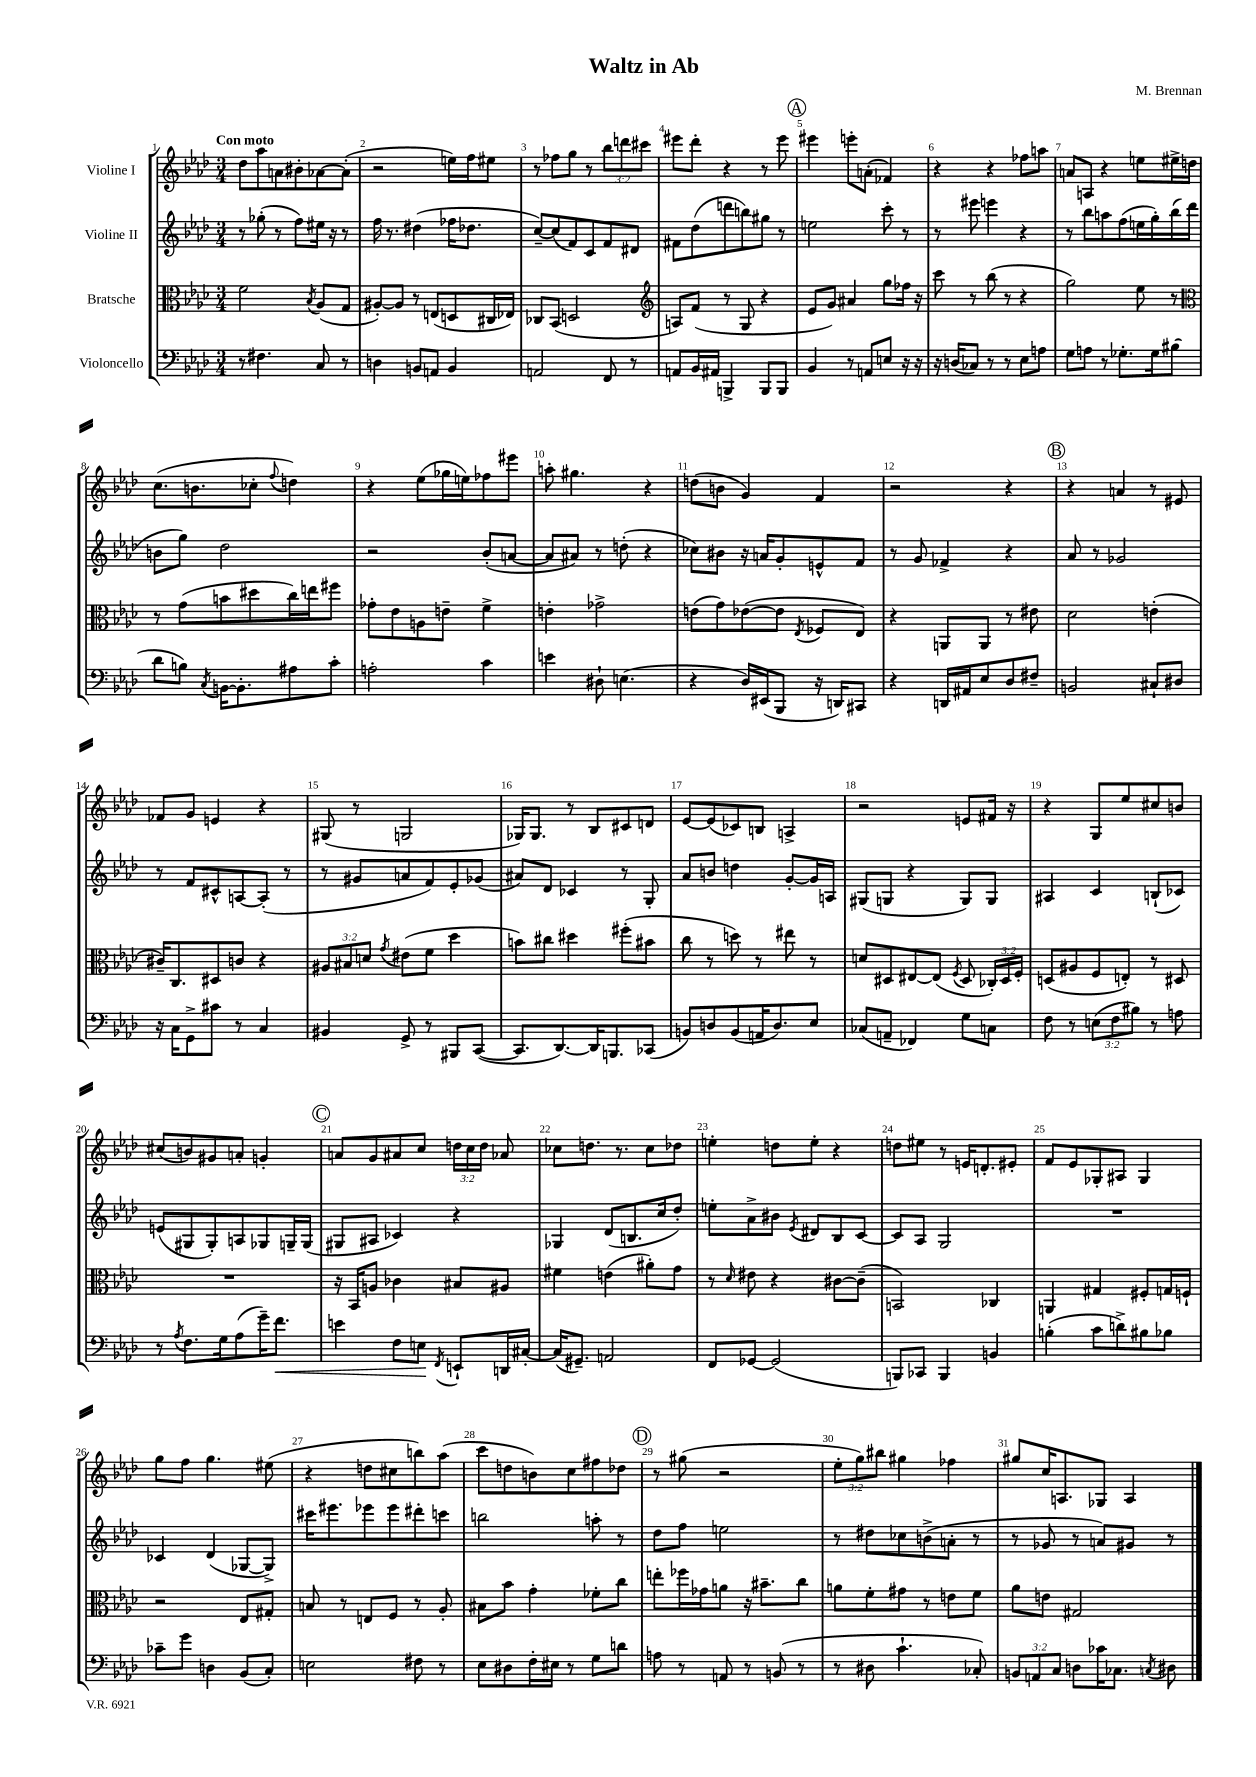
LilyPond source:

\header { title = "Waltz in Ab" composer = "M. Brennan" }
<<
\new StaffGroup <<
\new Staff = "s0" \with { instrumentName = "Violine I" } {
    \clef treble \key aes \major \numericTimeSignature \time 3/4 \override Staff.TupletNumber.text = #tuplet-number::calc-fraction-text \tempo "Con moto"
    \autoBeamOff des''8[ aes''8 a'8 bis'8-. aes'8~ aes'8]-.( |
    r2 e''16[) f''16 eis''8] |
    r8 fes''8[ g''8] r8 \tuplet 3/2 { bes''8[ d'''8 cis'''8] } |
    eis'''8[ des'''8]-. r4 r8 eis'''8 |
    \mark \markup { \circle "A" } eis'''4 e'''8[-. a'8]-.( fes'4) |
    r4 r4 fes''8[ a''8] |
    a'8[ a8] r4 e''8[ eis''16-> d''16] |
    c''8.[( b'8. ces''8]-. \appoggiatura { f''8 } d''4) |
    r4 ees''8[( ges''16 e''16) fes''8 eis'''8] |
    a''8-. gis''4. r4 |
    d''8[( b'8] g'4) f'4 |
    r2 r4 |
    \mark \markup { \circle "B" } r4 a'4 r8 eis'8 |
    fes'8[ g'8] e'4 r4 |
    gis8( r8 g2 |
    ges16[) ges8.] r8 bes8[ cis'8 d'8] |
    ees'8[~ ees'8( ces'8) b8] a4-> |
    r2 e'8[ fis'16] r16 |
    r4 g8[ ees''8 cis''8 b'8] |
    cis''8[( b'8) gis'8 a'8]-. g'4-. |
    \mark \markup { \circle "C" } a'8[ g'8 ais'8 c''8] \tuplet 3/2 { d''16[ c''16 d''16] } aes'8 |
    ces''8[ d''8.] r8. ces''8[ des''8] |
    e''4-. d''8[ e''8]-. r4 |
    d''8[ eis''8] r8 e'16[ d'8.-. eis'8]-. |
    f'8[ ees'8 ges8-. ais8] ges4 |
    g''8[ f''8] g''4. eis''8( |
    r4 d''8[ cis''8 b''8) aes''8]( |
    c'''8[ d''8 b'8) c''8 fis''8 des''8] |
    \mark \markup { \circle "D" } r8 gis''8( r2 |
    \tuplet 3/2 { ees''8[-. g''8) bis''8] } gis''4 fes''4 |
    gis''8[ c''16 a8. ges8] a4 \bar "|." |
}
\new Staff = "s1" \with { instrumentName = "Violine II" } {
    \clef treble \key aes \major \numericTimeSignature \time 3/4
    \autoBeamOff r8 ges''8-.( r8 f''8[) eis''16] r16 r8 |
    f''16 r8. dis''4( fes''16[ des''8.] |
    c''8[~--) c''8( f'8) c'8 f'8 dis'8] |
    fis'8[ des''8( d'''8 b''8) gis''8] r8 |
    \mark \markup { \circle "A" } e''2 c'''8-. r8 |
    r8 eis'''8 e'''4 r4 |
    r8 bes''8[ a''8 f''8( e''16 g''16-.) bes''16( des'''16] |
    b'8[ g''8]) des''2 |
    r2 bes'8[-.( a'8]~ |
    a'8[ ais'8]) r8 d''8-.( r4 |
    ces''8[) bis'8] r16 a'16[ g'8-. e'8-^ f'8] |
    r8 g'8 fes'4-> r4 |
    \mark \markup { \circle "B" } aes'8 r8 ges'2 |
    r8 f'8[ cis'8-^ a8~ a8]-.( r8 |
    r8 gis'8[ a'8 f'8) ees'8-. ges'8]( |
    ais'8[) des'8] ces'4 r8 g8-. |
    aes'8[ b'8] d''4 g'8[~-. g'16 a16] |
    gis8[( g8] r4 g8[) g8] |
    ais4 c'4 b8[-!( ces'8]) |
    e'8[( gis8 gis8-.) a8 ges8 g16-- g16]( |
    \mark \markup { \circle "C" } gis8[ ais8] ces'4) r4 |
    ges4 des'8[( b8. c''16 des''8]-.) |
    e''8[-. aes'8-> bis'8] \acciaccatura { ees'8 } dis'8[ bes8 c'8]~ |
    c'8[ aes8] g2 |
    R2. |
    ces'4 des'4( ges8[~ ges8]->) |
    cis'''16[ eis'''8. ees'''8 ees'''8 dis'''8-. c'''8] |
    b''2 a''8-. r8 |
    \mark \markup { \circle "D" } des''8[ f''8] e''2 |
    r8 dis''8[ ces''8 b'8->( a'8]-. r8 |
    r8 ges'8 r8 a'8[) gis'8] r8 \bar "|." |
}
\new Staff = "s2" \with { instrumentName = "Bratsche" } {
    \clef alto \key aes \major \numericTimeSignature \time 3/4 \override Staff.TupletNumber.text = #tuplet-number::calc-fraction-text
    \autoBeamOff f'2 \acciaccatura { bes8 } aes8[( g8] |
    ais8[~-.) ais8] r8 e8[( d8 cis16 ees16]) |
    ces8[ bes,8]( d2 |
    \clef treble a8[) f'8]( r8 g8 r4 |
    \mark \markup { \circle "A" } ees'8[ g'8]) ais'4 g''8[ fes''16] r16 |
    c'''8 r8 bes''8( r8 r4 |
    g''2) ees''8 r8 |
    \clef alto r8 g'8[( b'8 dis''8 c''16) e''16 fis''8] |
    ges'8[-. ees'8 a8 e'8]-- f'4-> |
    e'4-. ges'2-> |
    e'8[( g'8) ees'8~( ees'8] \acciaccatura { ees8 } fes8[ ees8]) |
    r4 a,8[ a,8] r8 eis'8 |
    \mark \markup { \circle "B" } des'2 e'4-.( |
    cis'16[--) c8. dis8 c'8] r4 |
    \tuplet 3/2 { ais8[ bis8 d'8] } \acciaccatura { g'8 } eis'8[( f'8] des''4 |
    b'8[) cis''8] dis''4 fis''8[-.( bis'8] |
    c''8 r8 d''8) r8 eis''8 r8 |
    d'8[ dis8 eis8~ eis8]( \acciaccatura { f8 } dis8 \tuplet 3/2 { ces16[-.) dis16 f16]-. } |
    d8[( ais8 f8 e8]-.) r8 dis8 |
    R2. |
    \mark \markup { \circle "C" } r16 bes,16[ a8] ces'4 bis8[ ais8] |
    fis'4 e'4( ais'8[-.) g'8] |
    r8 \grace { des'16 } eis'8 r4 cis'8[~ cis'8]--( |
    b,2) ces4 |
    a,4 gis4 fis8[-. g16 f16]-! |
    r2 ees8[ gis8]-. |
    b8 r8 e8[ f8] r8 aes8-. |
    bis8[ bes'8] g'4-. fes'8[-. c''8] |
    \mark \markup { \circle "D" } e''8[-. fes''16 ges'16 a'8] r16 bis'8.[-- c''8] |
    a'8[ f'8-. gis'8] r8 e'8[ f'8] |
    aes'8[ e'8] gis2 \bar "|." |
}
\new Staff = "s3" \with { instrumentName = "Violoncello" } {
    \clef bass \key aes \major \numericTimeSignature \time 3/4 \override Staff.TupletNumber.text = #tuplet-number::calc-fraction-text
    \autoBeamOff r8 fis4. c8 r8 |
    d4 b,8[ a,8] b,4 |
    a,2 f,8 r8 |
    a,8[ bes,16 ais,16] b,,4-> b,,8[ b,,8] |
    \mark \markup { \circle "A" } bes,4 r8 a,8[ e8] r16 r16 |
    r16 d16[( ces8]) r8 r8 ees8[ a8] |
    g8[ a8] r8 ges8.[-. ges16 bis8]( |
    des'8[ b8]) \acciaccatura { c8 } b,16[~ b,8.-. ais8 c'8]-. |
    a2-. c'4 |
    e'4 dis8-! e4.( |
    r4 des16[) eis,16( bes,,8] r16 d,16[) cis,8] |
    r4 d,16[ ais,16 ees8 des8 fis8]-- |
    \mark \markup { \circle "B" } b,2 cis8[-! dis8] |
    r16 c16[ g,8-> cis'8] r8 c4 |
    bis,4 g,8-> r8 bis,,8[ c,8]~( |
    c,8.[ des,8.~) des,16 b,,8. ces,8]( |
    b,8[) d8 b,8( a,16 d8.) ees8] |
    ces8[( a,8]-- fes,4) g8[ c8] |
    f8 r8 \tuplet 3/2 { e8[( f8 bis8]) } r8 a8 |
    r8 \acciaccatura { aes8 } f8.[ g16 aes8( g'16--) f'8.]\< |
    \mark \markup { \circle "C" } e'4 f8[ e8]\! \acciaccatura { f,8 } e,8[-! d,16 cis16]~-. |
    cis16[( gis,8.]--) a,2 |
    f,8[ ges,8]~ ges,2( |
    b,,8[) ces,8] b,,4 b,4 |
    b4-.( c'8[ d'8->) bis8 bes8] |
    ces'8[-- g'8] d4 bes,8[( c8]-.) |
    e2 fis8 r8 |
    ees8[ dis8 f16-. eis16] r8 g8[ d'8] |
    \mark \markup { \circle "D" } a8 r8 a,8 r8 b,8( r8 |
    r8 dis8 c'4.-! ces8-.) |
    \tuplet 3/2 { b,8[ a,8 c8] } d8[ ces'16 ces8.] \acciaccatura { c8 } dis8 \bar "|." |
}
>>
>>
\layout { \context { \Score \override BarNumber.break-visibility = ##(#f #t #t) barNumberVisibility = #all-bar-numbers-visible } }
